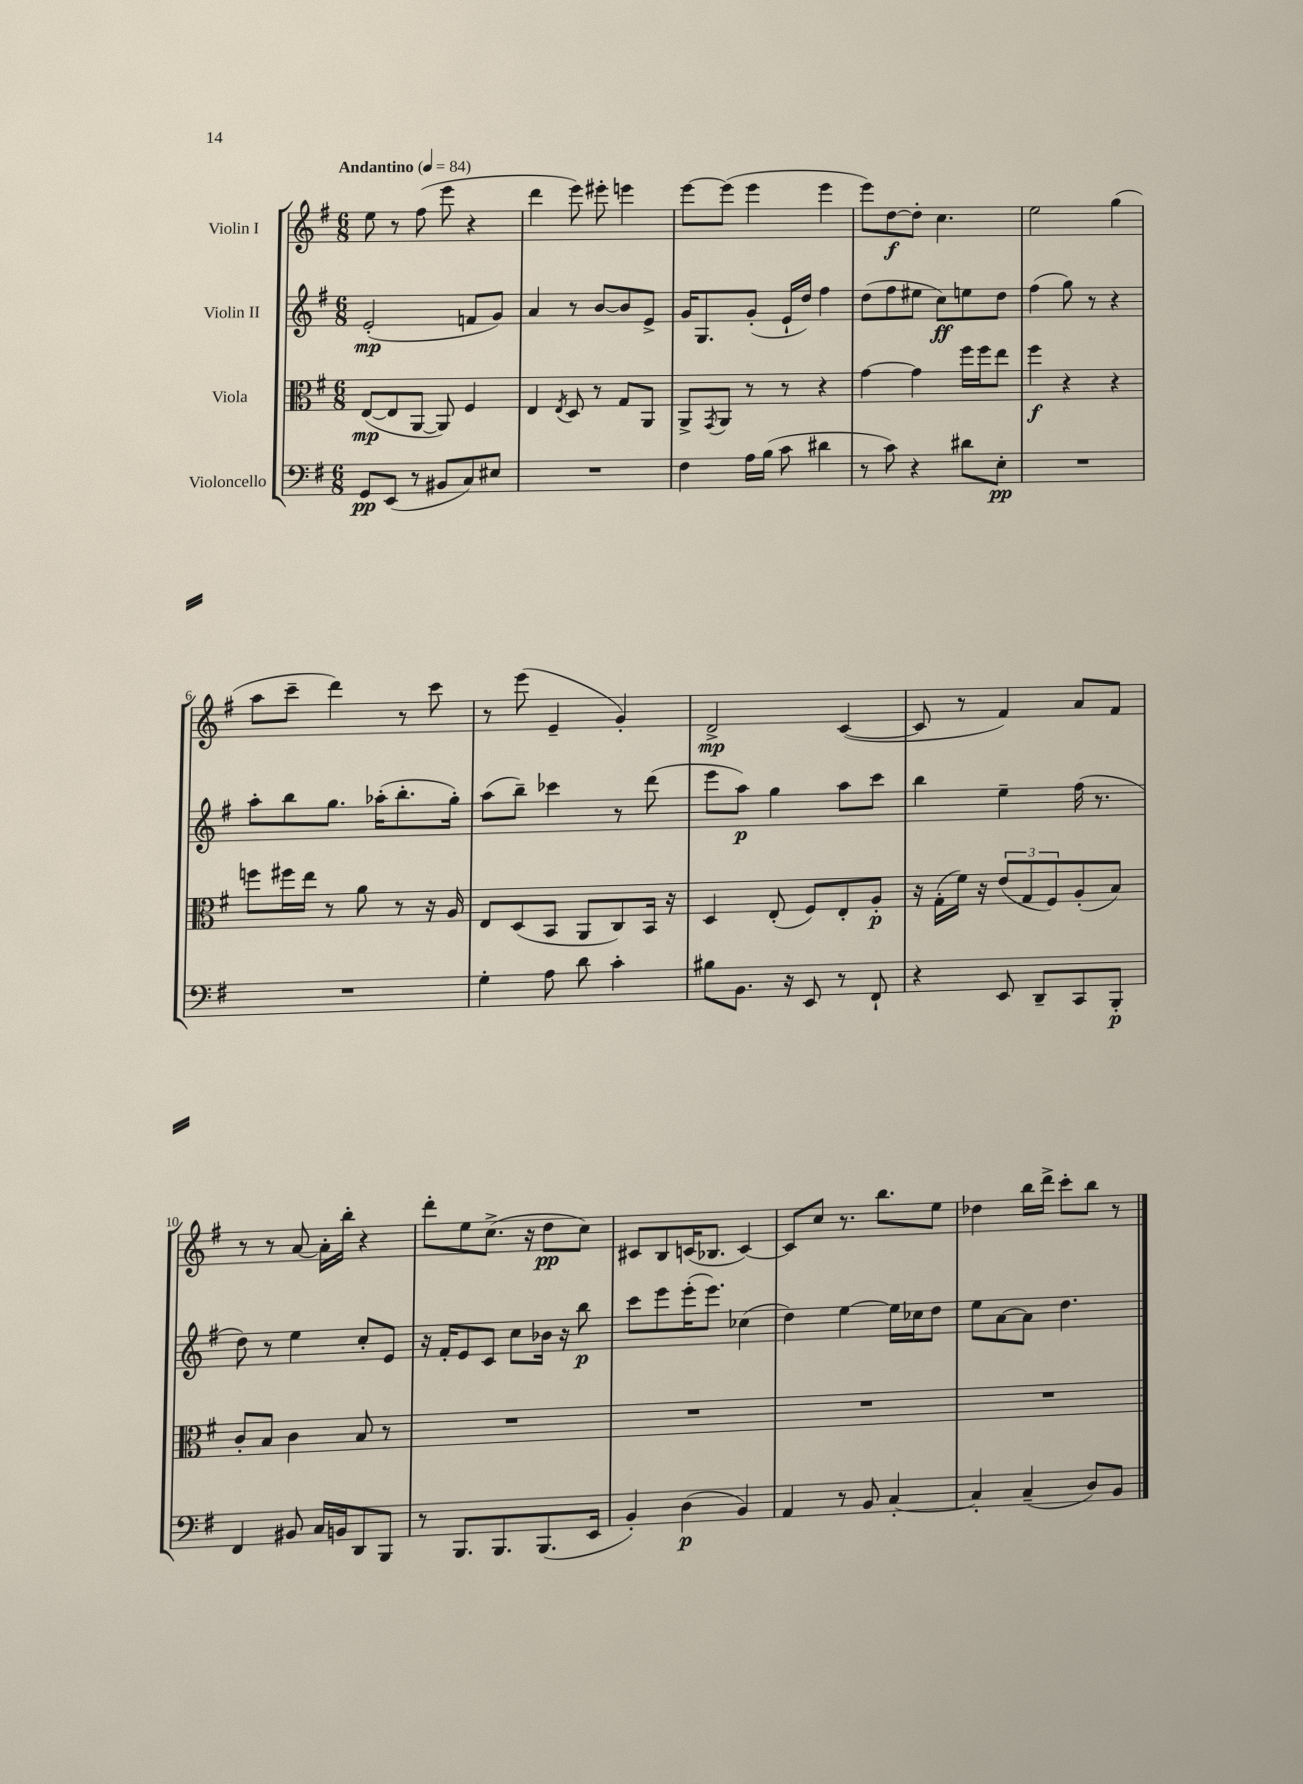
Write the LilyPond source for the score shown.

<<
\new StaffGroup <<
\new Staff = "s0" \with { instrumentName = "Violin I" } {
    \clef treble \key g \major \numericTimeSignature \time 6/8 \tempo "Andantino" 4 = 84
    e''8 r8 fis''8( e'''8 r4 |
    d'''4 e'''8) eis'''8-. e'''4 |
    e'''8~ e'''8( e'''4 e'''4 |
    e'''8) d''8~\f d''8-. c''4. |
    e''2 g''4( |
    a''8 c'''8-- d'''4) r8 c'''8 |
    r8 e'''8( e'4-- g'4-.) |
    d'2->\mp c'4~( |
    c'8 r8 fis'4) a'8 fis'8 |
    r8 r8 a'8~ a'16-. b''16-. r4 |
    d'''8-. e''8 c''8.->( r16 d''8\pp c''8) |
    cis'8 b8 c'16( bes8. c'4~) |
    c'8 c''8 r8. b''8. e''8 |
    des''4 b''16 d'''16-> c'''8-. b''8 r8 \bar "|." |
}
\new Staff = "s1" \with { instrumentName = "Violin II" } {
    \clef treble \key g \major \numericTimeSignature \time 6/8
    e'2-.\mp( f'8 g'8) |
    a'4 r8 b'8~ b'8 e'8-> |
    g'16 g8. g'8-.( e'16-! d''16) fis''4 |
    d''8( fis''8 eis''8 c''8\ff) e''8 d''8 |
    fis''4( g''8) r8 r4 |
    a''8-. b''8 g''8. aes''16-.( b''8.-. g''16-.) |
    a''8( b''8--) ces'''4 r8 d'''8( |
    e'''8 a''8\p) g''4 a''8 c'''8 |
    b''4 e''4-- fis''16( r8. |
    d''8) r8 e''4 c''8-. e'8 |
    r16 fis'16-. e'8 c'8 c''8 bes'16 r16 b''8\p |
    c'''8 e'''8 e'''16-.( e'''8.) ces''4( |
    d''4) e''4~ e''16 ces''16 d''8 |
    e''8 a'8~ a'8 d''4. \bar "|." |
}
\new Staff = "s2" \with { instrumentName = "Viola" } {
    \clef alto \key g \major \numericTimeSignature \time 6/8
    e8~\mp( e8 a,8~ a,8) fis4 |
    e4 \acciaccatura { e8 } d8 r8 g8 a,8 |
    a,8-> \acciaccatura { g,8 } a,8 r8 r8 r4 |
    g'4~ g'4 fis''16 fis''16 e''8 |
    fis''4\f r4 r4 |
    f''8 fis''16 e''16 r8 a'8 r8 r16 a16 |
    e8 d8( b,8 a,8 c8) b,16 r16 |
    d4 e8-.( fis8) e8-. a8-.\p |
    r16 g16-.( fis'16) r16 \tuplet 3/2 { e'8( g8 fis8) } a8-.( b8) |
    c'8-. b8 c'4 b8 r8 |
    R2. |
    R2. |
    R2. |
    R2. \bar "|." |
}
\new Staff = "s3" \with { instrumentName = "Violoncello" } {
    \clef bass \key g \major \numericTimeSignature \time 6/8
    g,8\pp e,8( r8 bis,8 c8) eis8 |
    R2. |
    fis4 a16 b16( c'8 dis'4 |
    r8 c'8) r4 dis'8 e8-.\pp |
    R2. |
    R2. |
    g4-. a8 d'8 c'4-. |
    bis8 b,8. r16 e,8 r8 fis,8-! |
    r4 e,8 d,8-- c,8 b,,8-.\p |
    fis,4 bis,8 c16 b,16 d,8 b,,8 |
    r8 b,,8. b,,8. b,,8.( e,16 |
    b,4-.) d4\p( b,4) |
    a,4 r8 b,8 c4~-. |
    c4-. c4--( d8) b,8 \bar "|." |
}
>>
>>
